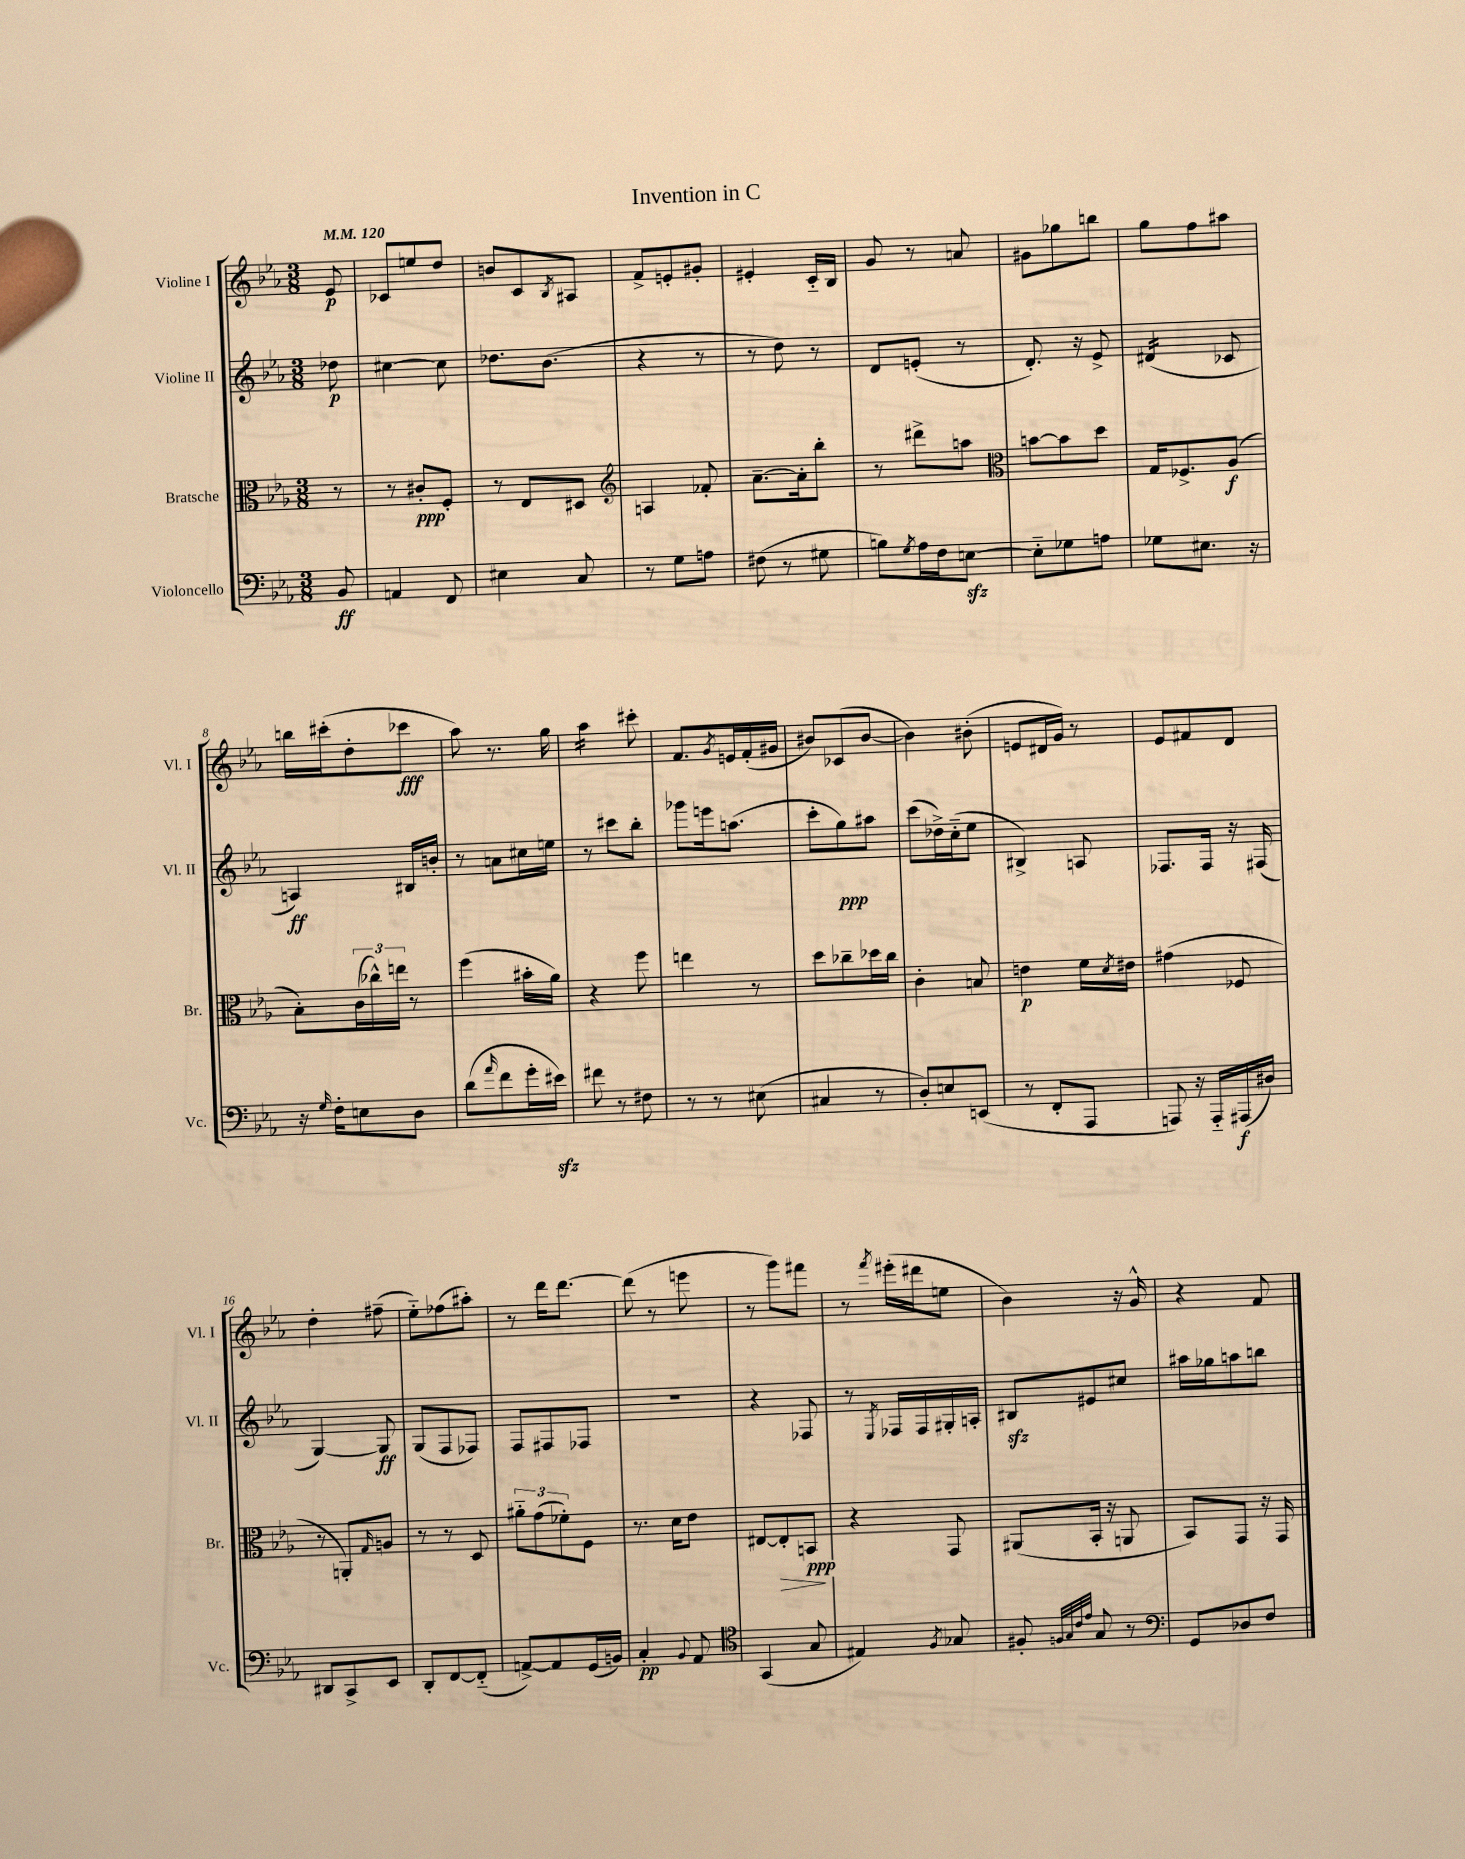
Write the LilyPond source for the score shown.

\header { title = "Invention in C" }
<<
\new StaffGroup <<
\new Staff = "s0" \with { instrumentName = "Violine I" shortInstrumentName = "Vl. I" } {
    \clef treble \key ees \major \numericTimeSignature \time 3/8 \partial 8 \tempo 4 = 120
    ees'8\p |
    ces'8 e''8 d''8 |
    b'8 c'8 \acciaccatura { bes8 } ais8 |
    f'8-> e'8-. gis'8-. |
    eis'4-. c'16-_ bes16 |
    g'8 r8 a'8 |
    gis'8 ges''8 b''8 |
    g''8 f''8 ais''8 |
    b''16 cis'''16-.( d''8-. ces'''8\fff |
    aes''8) r8. g''16 |
    aes''4:16 cis'''8-. |
    f'8. \acciaccatura { g'8 } e'16 f'16-.( gis'16 |
    bis'8) ces'8( bis'8~ |
    bis'4) bis'8-.( |
    e'8 dis'16 g'16) r8 |
    ees'8 fis'8 d'8 |
    d''4-. fis''8--( |
    ees''8-_) fes''8( ais''8-.) |
    r8 d'''16 d'''8.~ |
    d'''8( r8 e'''8 |
    r8 g'''8) fis'''8 |
    r8 \acciaccatura { f'''8 } eis'''16-.( dis'''16 e''8 |
    bes'4) r16 g'16-^ |
    r4 f'8 \bar "|." |
}
\new Staff = "s1" \with { instrumentName = "Violine II" shortInstrumentName = "Vl. II" } {
    \clef treble \key ees \major \numericTimeSignature \time 3/8 \partial 8
    des''8\p |
    cis''4~ cis''8 |
    des''8. bes'8.( |
    r4 r8 |
    r8 d''8) r8 |
    d'8 e'8-.( r8 |
    d'8.-.) r16 ees'8-> |
    dis'4:16( ces'8 |
    a4\ff) bis16 b'16-. |
    r8 a'8 cis''16 e''16 |
    r8 cis'''8 bes''8-. |
    ges'''8 e'''16 a''8.( |
    c'''8-. g''8\ppp) ais''8 |
    c'''8( des''16->) c''16-_( ees''8 |
    bis4->) a8 |
    fes8. fes16 r16 fis16( |
    g4~) g8\ff |
    g8( f8 fes8) |
    f8 fis8 fes8 |
    r4. |
    r4 fes8 |
    r8 \acciaccatura { ees8 } fes16 fes16 gis16-. a16-. |
    bis8\sfz eis'8 cis''8 |
    ais''16 ges''16 a''8 b''8 \bar "|." |
}
\new Staff = "s2" \with { instrumentName = "Bratsche" shortInstrumentName = "Br." } {
    \clef alto \key ees \major \numericTimeSignature \time 3/8 \partial 8
    r8 |
    r8 cis'8-.\ppp f8-. |
    r8 ees8 dis8 |
    \clef treble a4 fes'8-. |
    aes'8.~-- aes'16-. bes''8-. |
    r8 dis'''8-> a''8 |
    \clef alto b'8~ b'8 d''8 |
    g16 fes8.-> aes8\f( |
    bes8-.) \tuplet 3/2 { c'16( ces''16-^) e''16 } r8 |
    f''4( bis'16-. aes'16) |
    r4 f''8 |
    e''4 r8 |
    d''8 ces''8-- des''16 ces''16 |
    c'4-. b8 |
    e'4\p f'16 \acciaccatura { d'8 } eis'16 |
    gis'4( fes8 |
    r8 a,8-.) \grace { g16 } a8 |
    r8 r8 d8 |
    \tuplet 3/2 { ais'8-_ g'8( fes'8-.) } f8 |
    r8. d'16 ees'8 |
    eis8~ eis8-.\> b,8\ppp\! |
    r4 g,8 |
    ais,8( bes,16-. r16 a,8 |
    bes,8) g,8 r16 g,16 \bar "|." |
}
\new Staff = "s3" \with { instrumentName = "Violoncello" shortInstrumentName = "Vc." } {
    \clef bass \key ees \major \numericTimeSignature \time 3/8 \partial 8
    bes,8\ff |
    a,4 f,8 |
    eis4 c8 |
    r8 g8 a8 |
    fis8( r8 gis8 |
    b8) \acciaccatura { g8 } aes16 f16 e8~\sfz |
    e8-_ ges8 a8 |
    ges8 eis8. r16 |
    r16 \grace { g16 } f16-. e8 d8 |
    d'8( \grace { aes'16 } f'8 g'16-. eis'16\sfz) |
    fis'8 r8 fis8 |
    r8 r8 eis8( |
    cis4 r8 |
    d8-.) e8 e,8( |
    r8 f,8-. aes,,8 |
    a,,8) r16 a,,16-_ ais,,16\f( dis16) |
    dis,8 c,8-> ees,8 |
    d,8-. f,8~ f,8-_( |
    a,8~->) a,8 g,16( b,16) |
    c4-.\pp \appoggiatura { bes,8 } aes,8 |
    \clef tenor g,4( g8 |
    eis4) \acciaccatura { f8 } ges8 |
    fis8-. \grace { f32 g32 c'32 ees'32 } g8 r8 |
    \clef bass g,8 des8 f8 \bar "|." |
}
>>
>>
